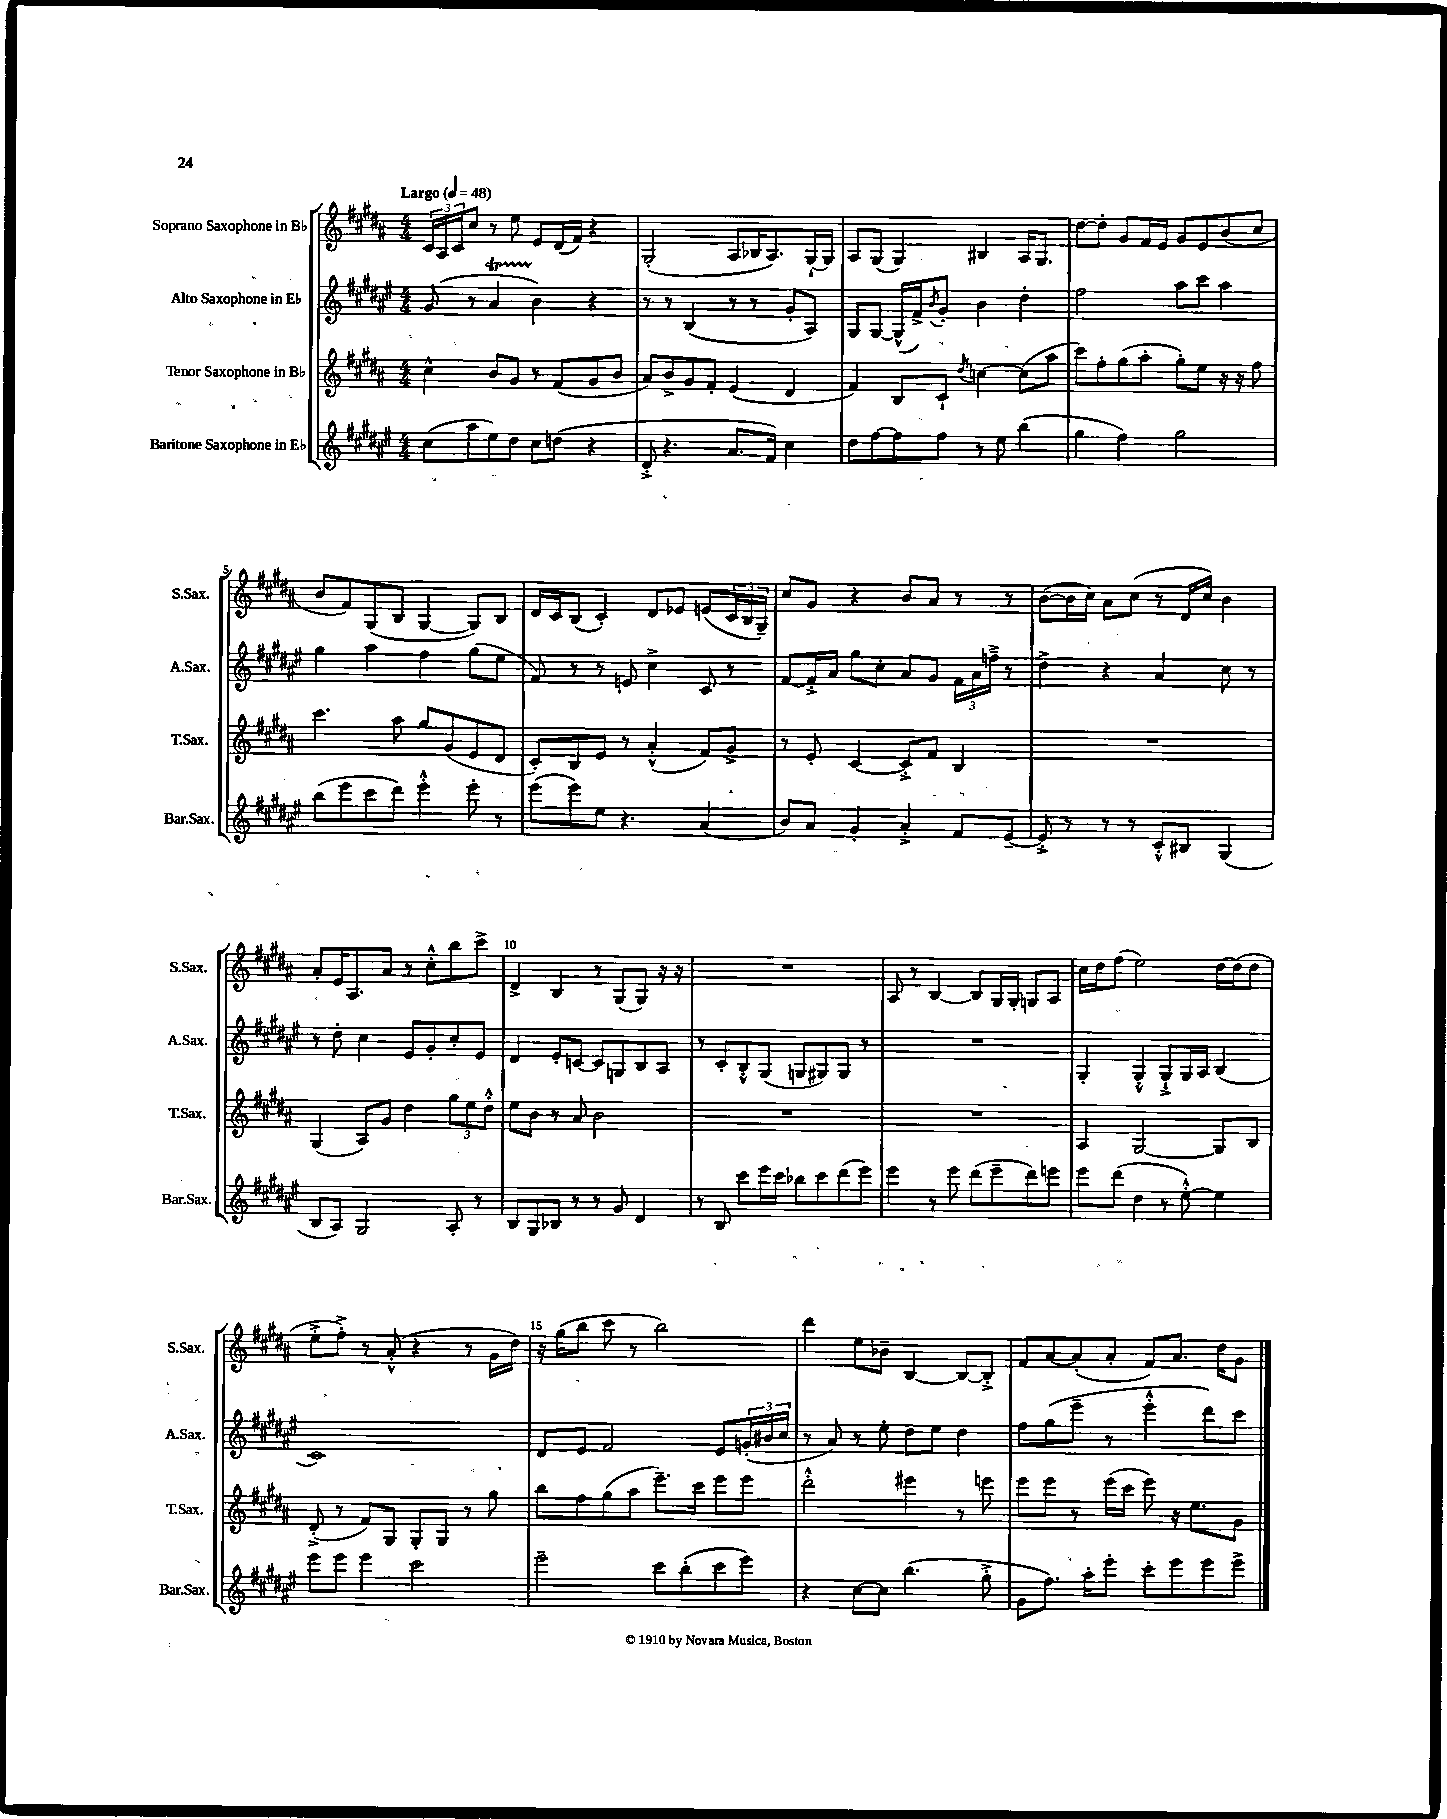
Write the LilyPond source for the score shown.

<<
\new StaffGroup <<
\new Staff = "s0" \with { instrumentName = "Soprano Saxophone in Bb" shortInstrumentName = "S.Sax." } {
    \clef treble \key b \major \numericTimeSignature \time 4/4 \tempo "Largo" 4 = 48
    \tuplet 3/2 { cis'16 ais16 cis'16 } cis''8 r8 e''8 e'8 dis'16( fis'16) r4 |
    gis2-.( ais8 bes16 ais8.) gis16~-! gis16 |
    ais8 gis8( gis4) bis4 ais16 gis8. |
    dis''8~ dis''8-. gis'8 fis'16 e'16 gis'8 e'8 b'8( cis''8 |
    b'8 fis'8) gis8( b8 gis4~ gis8) b8 |
    dis'16 cis'16 b8( cis'4-.) dis'8 ees'8 e'8( \tuplet 3/2 { cis'16 b16 gis16--) } |
    cis''8 gis'8 r4 b'8 ais'8 r8 r8 |
    b'8~( b'16 cis''16) ais'8 cis''8( r8 dis'16 cis''16) b'4 |
    ais'8-. e'16 ais8. ais'8 r8 cis''8-.-^ b''8 cis'''8-> |
    dis'4-> b4 r8 gis8( gis8) r16 r16 |
    R1 |
    ais8 r8 b4~ b8 gis16 gis16-. g8 ais8 |
    cis''16 dis''16 fis''8( e''2) dis''16~ dis''16( dis''8 |
    e''8-.-> fis''8-.->) r8 ais'8-.-^( r4 r8 gis'16 dis''16) |
    r16 gis''16( b''8 cis'''8 r8 b''2) |
    dis'''4 e''8 bes'8-- b4~ b8~ b8-.-> |
    fis'8 ais'8~ ais'8-.( ais'8-. fis'8) ais'8. dis''16 gis'8 \bar "|." |
}
\new Staff = "s1" \with { instrumentName = "Alto Saxophone in Eb" shortInstrumentName = "A.Sax." } {
    \clef treble \key fis \major \numericTimeSignature \time 4/4
    gis'8( r8 ais'4\startTrillSpan b'4\stopTrillSpan) r4 |
    r8 r8 b4( r8 r8 gis'8-. ais8) |
    gis8 gis8~ gis16-^( fis'16->) \acciaccatura { b'8 } gis'8-. b'4 dis''4-. |
    fis''2 ais''8 cis'''8 ais''4 |
    gis''4 ais''4 fis''4 gis''8( eis''8 |
    fis'8) r8 r8 e'8 cis''4-> cis'8 r8 |
    fis'8~ fis'16-.-> ais'16 gis''8 cis''8-. ais'8 gis'8 \tuplet 3/2 { fis'16 ais'16 f''16---> } r8 |
    dis''4-> r4 ais'4 cis''8 r8 |
    r8 dis''8-. cis''4 eis'8 gis'8-. cis''8-. eis'8 |
    dis'4 eis'8-. c'8~ c'8 g8 b8 ais8 |
    r8 cis'8-. b8-.-^ gis8( g8 gis8) gis8 r8 |
    R1 |
    gis4-. gis4-.-^ gis8-!-> gis16 ais16 b4( |
    cis'1) |
    dis'8 eis'8 fis'2 eis'8 \tuplet 3/2 { g'16-.( bis'16 cis''16 } |
    r8 ais'8) r8 eis''8-. dis''8 eis''8 dis''4 |
    fis''8 gis''8( eis'''8-- r8 eis'''4-.-^ dis'''8) cis'''8 \bar "|." |
}
\new Staff = "s2" \with { instrumentName = "Tenor Saxophone in Bb" shortInstrumentName = "T.Sax." } {
    \clef treble \key b \major \numericTimeSignature \time 4/4
    cis''4-^ b'8 gis'8 r8 fis'8( gis'8 b'8 |
    ais'8) b'8-> gis'8 fis'8-. e'4( dis'4 |
    fis'4) b8 cis'8-! \acciaccatura { dis''8 } c''4~ c''8( ais''8 |
    cis'''8) fis''8-. gis''8( ais''8-. gis''8-.) e''8 r16 r16 fis''8 |
    cis'''4. ais''8 gis''8 gis'8( e'8 dis'8 |
    cis'8-.) b8 e'8 r8 ais'4-.-^( fis'8) gis'8-> |
    r8 e'8-. cis'4~ cis'8-.-> fis'8 b4 |
    R1 |
    gis4( ais8) gis'8 dis''4 \tuplet 3/2 { gis''8 e''8 dis''8-.-^ } |
    e''8 b'8 r8 ais'8 b'2 |
    R1 |
    R1 |
    ais4 gis2~ gis8 b8 |
    dis'8-.->( r8 fis'8) gis8 gis8-. gis8 r8 gis''8 |
    b''8 fis''8 gis''8( ais''8 e'''8.--) cis'''16 e'''8 e'''8 |
    dis'''2-.-^ eis'''4 r8 e'''8 |
    e'''8 e'''8 r8 e'''16( cis'''16 e'''8) r16 e''8. gis'8 \bar "|." |
}
\new Staff = "s3" \with { instrumentName = "Baritone Saxophone in Eb" shortInstrumentName = "Bar.Sax." } {
    \clef treble \key fis \major \numericTimeSignature \time 4/4
    cis''8( ais''8 eis''8) dis''8 cis''8 d''8( r4 |
    dis'8-.-> r4. ais'8. fis'16) cis''4 |
    dis''8 fis''8~ fis''8 fis''8 r8 eis''8 b''4( |
    gis''4 fis''4) gis''2 |
    b''8( eis'''8 cis'''8 dis'''8) eis'''4-.-^ eis'''8-. r8 |
    eis'''8( eis'''8) eis''8 r4. ais'4( |
    b'8) ais'8 gis'4-. ais'4-.-> fis'8 eis'8~-- |
    eis'8-.-> r8 r8 r8 cis'8-.-^ bis8 gis4( |
    b8 ais8) gis2 ais8-. r8 |
    b8 gis8 bes8 r8 r8 gis'8 dis'4 |
    r8 b8 cis'''8 eis'''16 cis'''16 bes''8 cis'''8 dis'''8( eis'''8) |
    eis'''4 r8 eis'''8 dis'''8( eis'''8-- dis'''8) e'''8 |
    eis'''8 dis'''8( dis''4 r8 eis''8~-.-^) eis''4 |
    eis'''8 eis'''8 eis'''4 cis'''2 |
    eis'''2-- cis'''8 b''8-.( cis'''8 eis'''8) |
    r4 cis''8~ cis''8 b''4.( gis''8-.-> |
    gis'8 fis''8.) ais''16-. eis'''8-. cis'''8-. eis'''8 eis'''8 eis'''8-> \bar "|." |
}
>>
>>
\layout { \context { \Score \override BarNumber.break-visibility = ##(#f #t #t) barNumberVisibility = #(every-nth-bar-number-visible 5) } }
